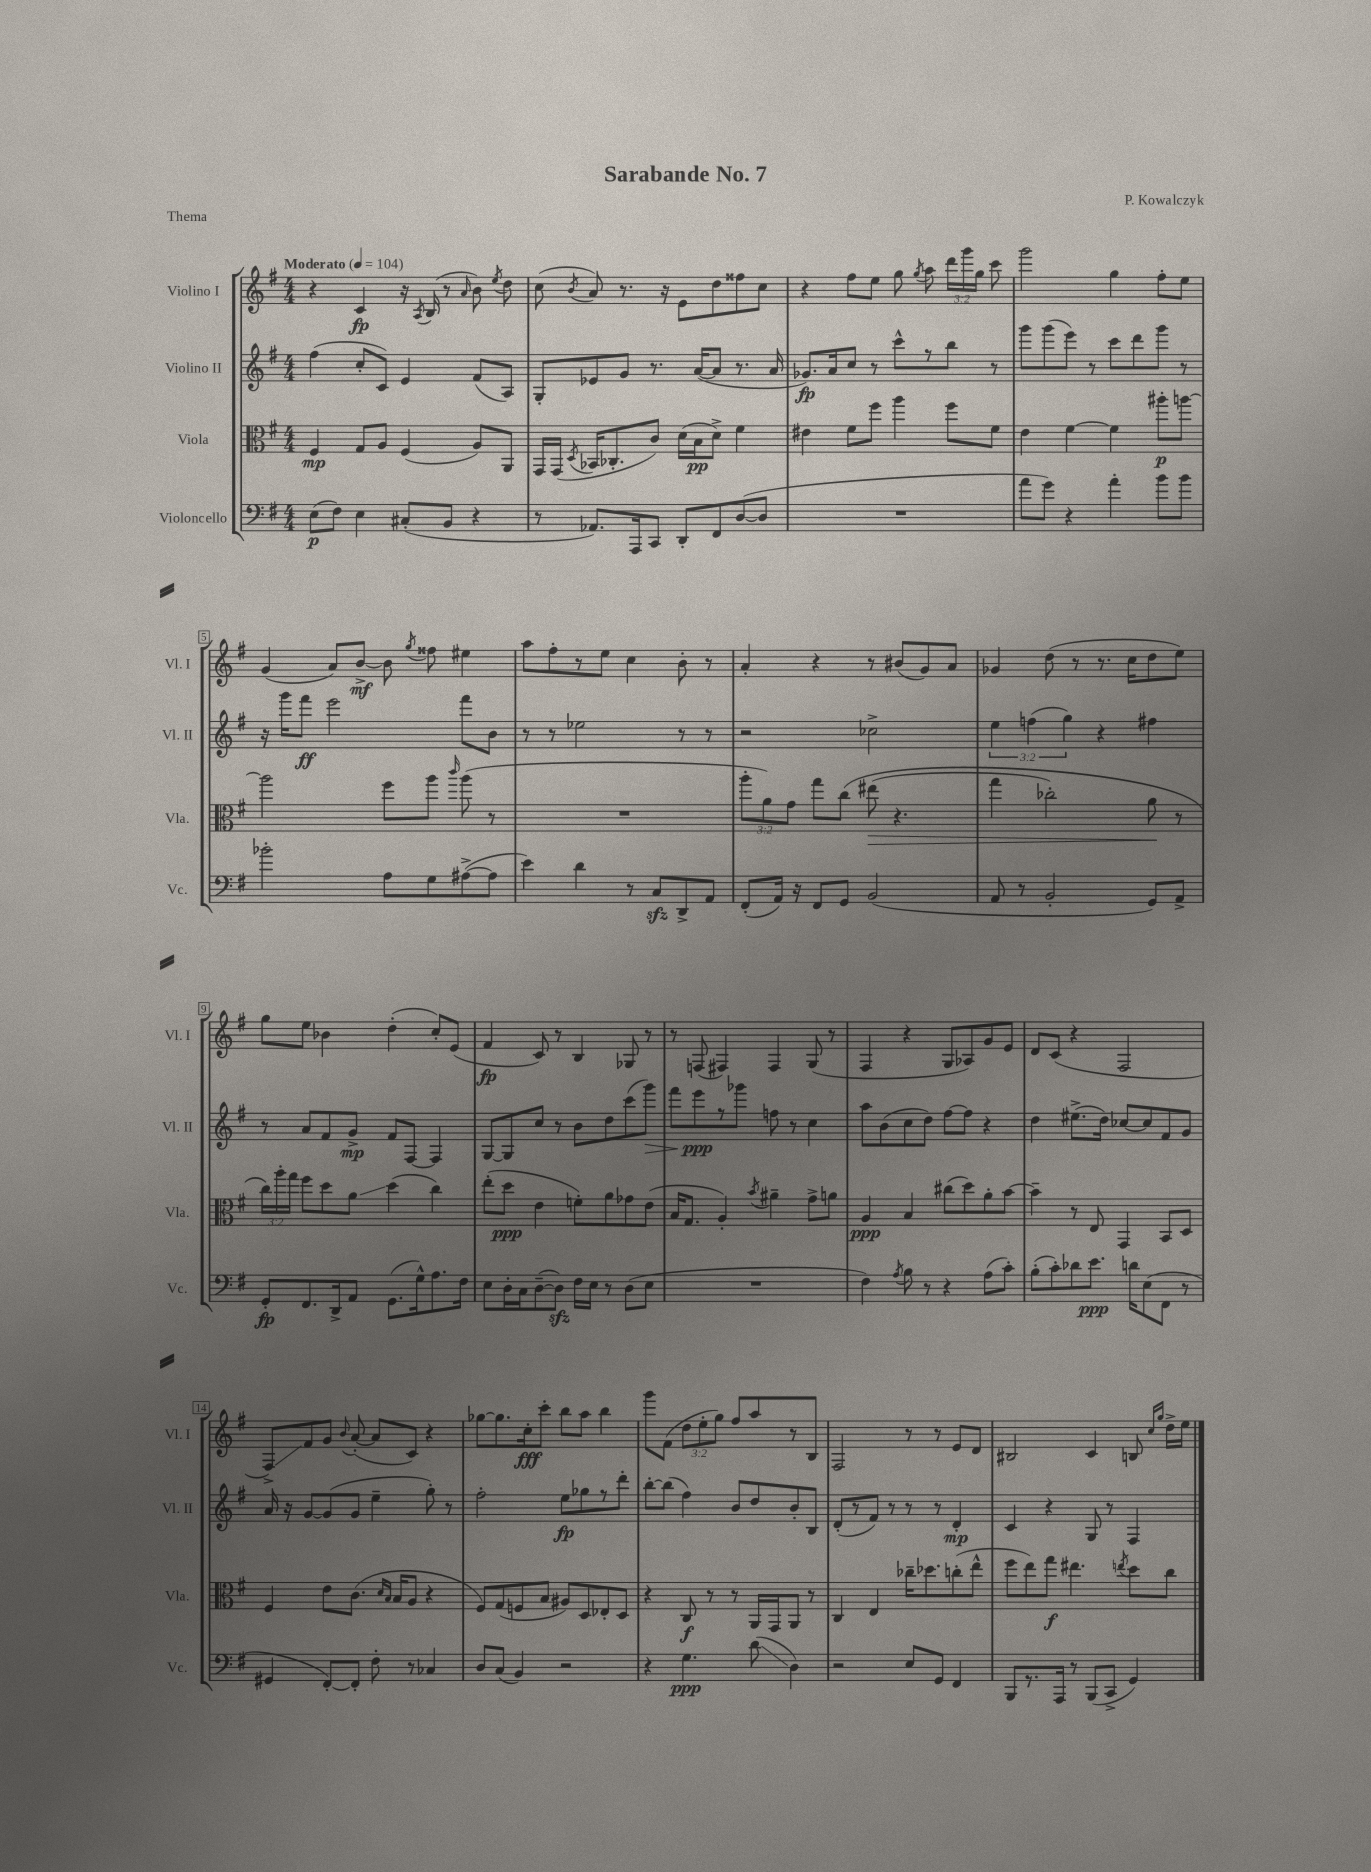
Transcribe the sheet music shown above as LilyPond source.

\header { title = "Sarabande No. 7" composer = "P. Kowalczyk" piece = "Thema" }
<<
\new StaffGroup <<
\new Staff = "s0" \with { instrumentName = "Violino I" shortInstrumentName = "Vl. I" } {
    \clef treble \key g \major \numericTimeSignature \time 4/4 \override Staff.TupletNumber.text = #tuplet-number::calc-fraction-text \tempo "Moderato" 4 = 104
    \autoBeamOff r4 c'4\fp r16 \acciaccatura { a8 } b16( r8 \grace { a'16 } b'8) \acciaccatura { e''8 } d''8 |
    c''8( \acciaccatura { b'8 } a'8) r8. r16 e'8[ d''8 fisis''8 c''8] |
    r4 fis''8[ e''8] g''8 \acciaccatura { g''8 } a''8 \tuplet 3/2 { d'''16[ g'''16 g''16] } c'''8 |
    g'''2 g''4 fis''8[-. e''8] |
    g'4( a'8[) b'8]~->\mf b'8 \acciaccatura { g''8 } fisis''8 eis''4 |
    a''8[ fis''8-. r8 e''8] c''4 b'8-. r8 |
    a'4-. r4 r8 bis'8[( g'8) a'8] |
    ges'4 d''8( r8 r8. c''16[ d''8 e''8]) |
    g''8[ e''8] bes'4 d''4-.( c''8[-.) e'8]( |
    fis'4\fp c'8) r8 b4 ges8 r8 |
    r8 f8( fis4) fis4 g8( r8 |
    fis4 r4 g8[ aes8) g'8 e'8] |
    d'8[ c'8]( r4 fis2 |
    fis8[->\glissando) fis'8 g'8] \appoggiatura { b'8 } a'8~-.( a'8[ c'8]) r4 |
    ges''8[~ ges''8. c''16-.\fff c'''8]-. b''8[ a''8] b''4 |
    g'''8[ fis'8]( \tuplet 3/2 { d''8[ e''8-. g''8]) } fis''8[ a''8 r8 b8] |
    fis2 r8 r8 e'8[ d'8] |
    bis2 c'4 b8 \grace { c''16[ g''16] } d''16[-> e''16] \bar "|." |
}
\new Staff = "s1" \with { instrumentName = "Violino II" shortInstrumentName = "Vl. II" } {
    \clef treble \key g \major \numericTimeSignature \time 4/4 \override Staff.TupletNumber.text = #tuplet-number::calc-fraction-text
    \autoBeamOff fis''4( c''8[-. c'8]) e'4 fis'8[( a8]) |
    g8[-. ees'8 g'8] r8. a'16[~( a'8] r8. a'16 |
    ges'8.[\fp) a'16 c''8] r8 c'''8[-^ r8 b''8] r8 |
    g'''8[ g'''8( e'''8]) r8 c'''8[ d'''8 g'''8] r8 |
    r16 g'''16[ fis'''8]\ff e'''2 fis'''8[ b'8] |
    r8 r8 ees''2 r8 r8 |
    r2 ces''2-> |
    \tuplet 3/2 { e''4 f''4( g''4) } r4 fis''4 |
    r8 a'8[ fis'8 g'8]->\mp fis'8[ fis8]~ fis4 |
    g8[~ g8 c''8] r8 b'8[ d''8 c'''8( g'''8]\>) |
    fis'''8[ e'''8\ppp\! r8 ges'''8] f''8 r8 c''4 |
    a''8[ b'8( c''8 d''8]) fis''8[~ fis''8] r4 |
    d''4 eis''8.[->( d''16]) ces''8[~ ces''8 fis'8 g'8] |
    a'16 r16 g'8[~ g'8( g'8] e''4-- g''8-.) r8 |
    fis''2-. e''8[\fp ges''8 r8 d'''8]-. |
    b''8[~-. b''8]( fis''4) b'8[ d''8 b'8-. b8] |
    d'8[-.( r8 fis'8]) r8 r8 r8 d'4-.\mp |
    c'4 r4 g8 r8 fis4 \bar "|." |
}
\new Staff = "s2" \with { instrumentName = "Viola" shortInstrumentName = "Vla." } {
    \clef alto \key g \major \numericTimeSignature \time 4/4 \override Staff.TupletNumber.text = #tuplet-number::calc-fraction-text
    \autoBeamOff fis4\mp g8[ a8] fis4( a8[) a,8] |
    g,16[ g,16]( \acciaccatura { d8 } bes,16[ ces8.-. c'8]) d'16[( b16\pp d'8]->) fis'4 |
    eis'4 fis'8[ fis''8] a''4 fis''8[ fis'8] |
    e'4 fis'4~ fis'4 ais''8[-.\p a''8]~ |
    a''2 fis''8[ a''8] \grace { c'''16 } a''8( r8 |
    R1 |
    \tuplet 3/2 { a''8[-. a'8) g'8] } g''8[ c''8]\( eis''8\>( r4. |
    g''4 ces''2-.) a'8\! r8 |
    \tuplet 3/2 { c''16[\) a''16-. g''16] } fis''8[ d''8 a'8]\glissando d''4( c''4) |
    e''8[-.( d''8]\ppp e'4 f'8[-.) a'8 ges'8 e'8]( |
    b16[ g8.] a4-.) \acciaccatura { b'8 } ais'4-- g'8[-> a'8] |
    a4\ppp b4 cis''8[( d''8) a'8-. b'8]~ |
    b'4-- r8 e8 g,4 b,8[ d8] |
    fis4 e'8[ c'8.]( \grace { d'16[ b16] } b16[ a8] r4 |
    fis8[) g8( f8 b8] ais8[) d8 ees8-. d8] |
    r4 c8\f r8 r8 a,16[ g,16 a,8] r8 |
    c4 e4 ces''16[-- des''8. c''8-.( e''8]-^ |
    fis''8[ e''8) g''8]\f eis''4. \acciaccatura { e''8 } d''8[ c''8] \bar "|." |
}
\new Staff = "s3" \with { instrumentName = "Violoncello" shortInstrumentName = "Vc." } {
    \clef bass \key g \major \numericTimeSignature \time 4/4
    \autoBeamOff e8[\p( fis8]) e4 cis8[-.( b,8] r4 |
    r8 aes,8.[) a,,16 c,8] d,8[-. fis,8 d8~( d8] |
    R1 |
    a'8[ g'8]) r4 a'4-. b'8[ b'8] |
    bes'2-. a8[ g8 ais8~->( ais8] |
    e'4) d'4 r8 c8[\sfz d,8-> a,8] |
    fis,8[-.( a,16]) r16 fis,8[ g,8] b,2( |
    a,8 r8 b,2-. g,8[) a,8]-> |
    g,8[-.\fp fis,8. d,16-> a,8] g,8.[( g16-^) a8. fis16] |
    e8[ d16-. c16 d8~--( d8]\sfz) fis16[ e16] r8 d8[( e8] |
    R1 |
    fis4) \acciaccatura { a8 } b8 r8 r4 a8[( c'8]-.) |
    b8[-.( c'8-.) des'8 e'8.]\ppp d'16[ e8( fis,8] r8 |
    gis,4 fis,8[~-.) fis,8]-. fis8-. r8 ces4 |
    d8[ c8]( b,4) r2 |
    r4 g4.\ppp d'8\glissando( d4) |
    r2 e8[ g,8] fis,4 |
    b,,8[ r8. a,,16] r8 b,,8[( c,8]-> g,4) \bar "|." |
}
>>
>>
\layout { \context { \Score \override BarNumber.stencil = #(make-stencil-boxer 0.1 0.3 ly:text-interface::print) } }
